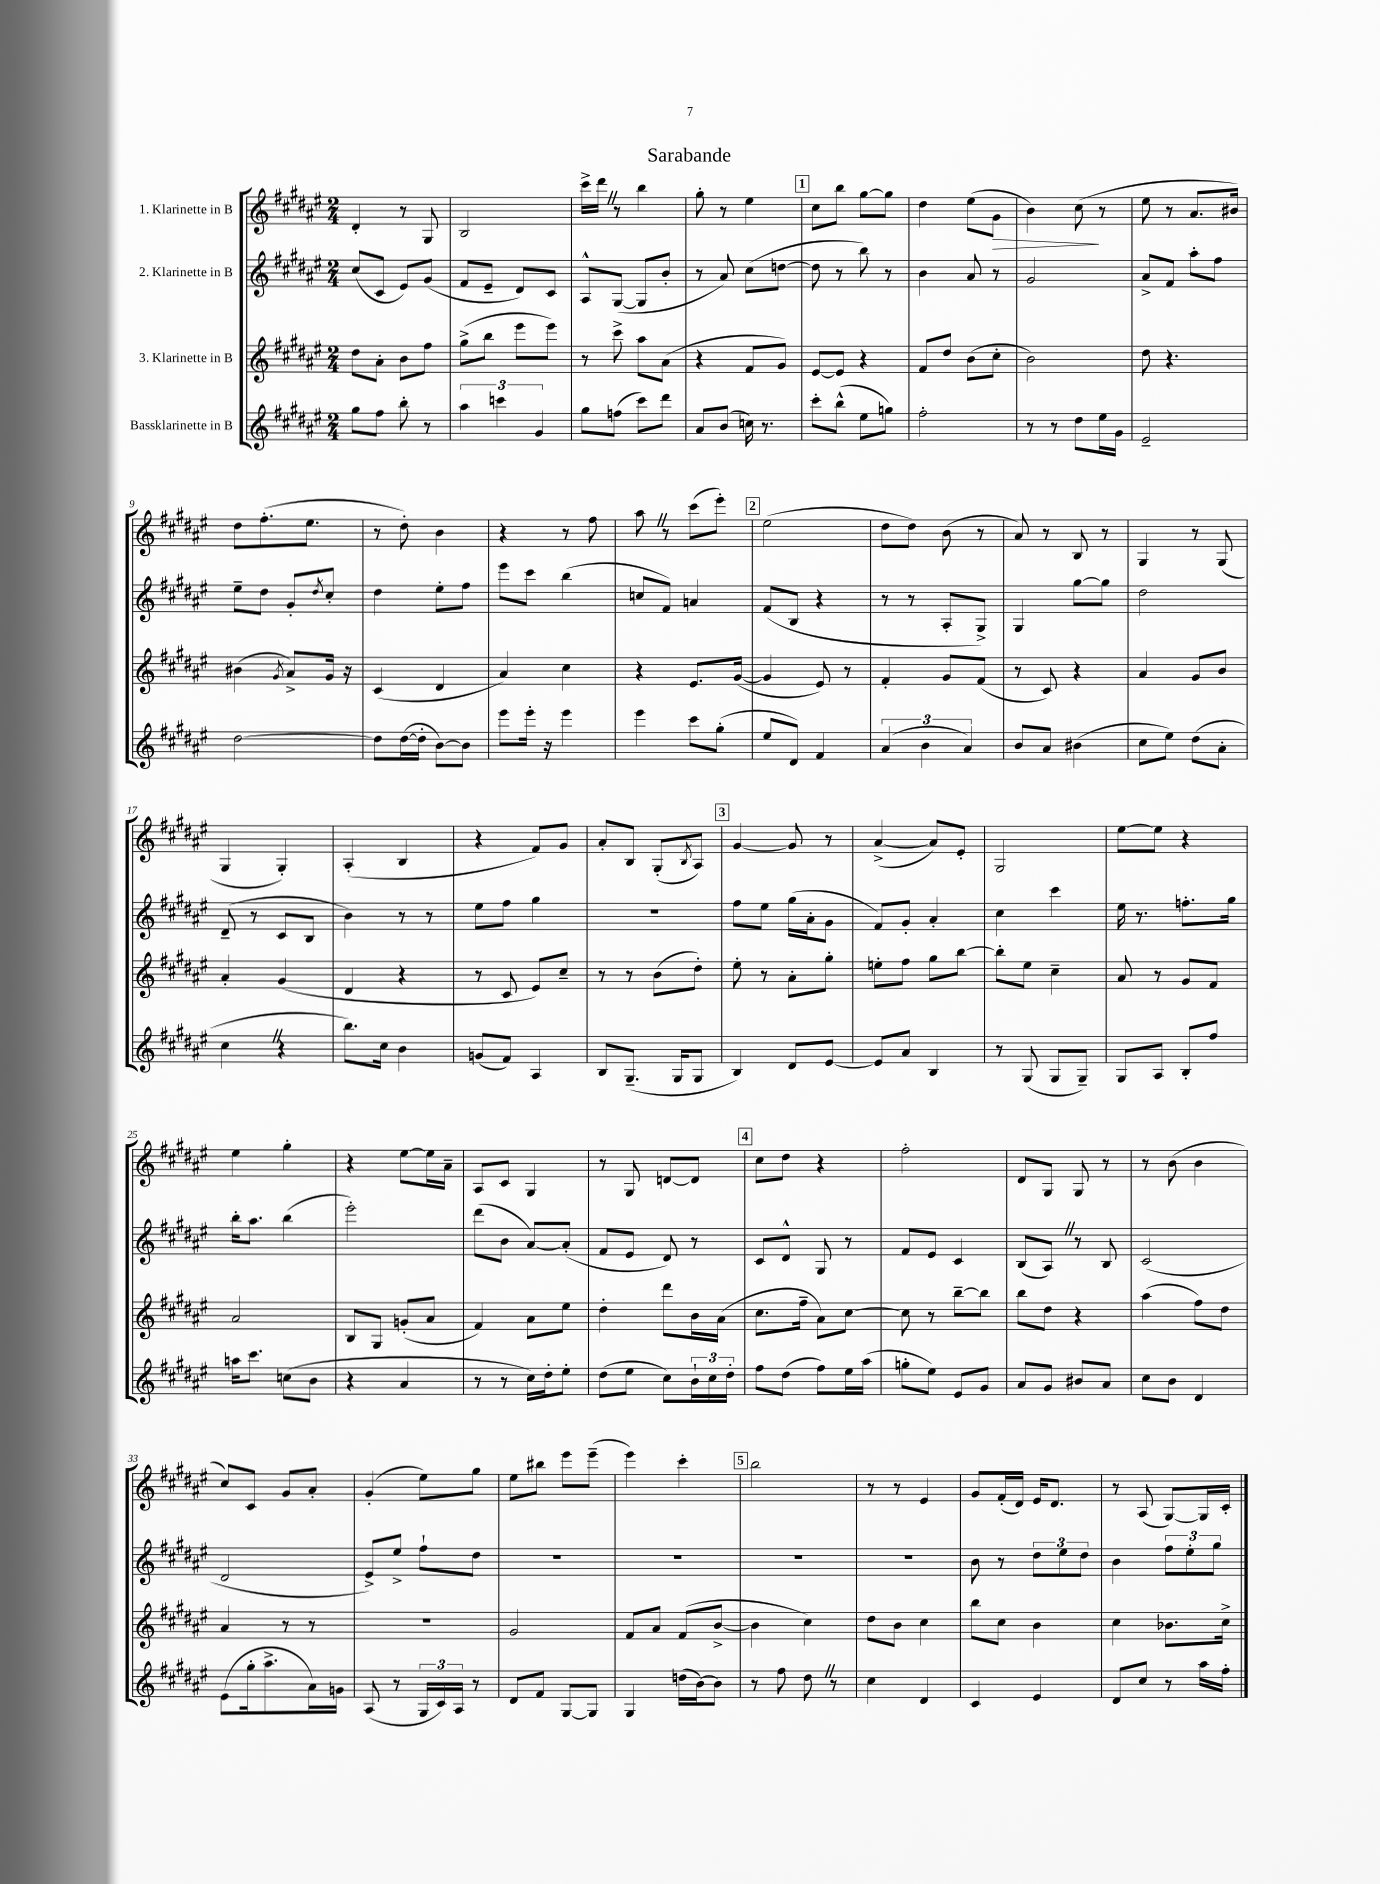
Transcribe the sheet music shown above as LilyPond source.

\header { title = "Sarabande" }
<<
\new StaffGroup <<
\new Staff = "s0" \with { instrumentName = "1. Klarinette in B" } {
    \clef treble \key fis \major \numericTimeSignature \time 2/4
    dis'4-. r8 gis8 |
    b2 |
    cis'''16-> dis'''16 \once \override BreathingSign.text = \markup { \musicglyph "scripts.caesura.straight" } \breathe r8 b''4 |
    gis''8-. r8 eis''4 |
    \mark \markup { \box "1" } cis''8 b''8 gis''8~ gis''8 |
    dis''4 eis''8( gis'8\> |
    b'4) cis''8\!( r8 |
    eis''8 r8 ais'8. bis'16) |
    dis''8 fis''8.-.( eis''8. |
    r8 dis''8-.) b'4 |
    r4 r8 fis''8 |
    ais''8 \once \override BreathingSign.text = \markup { \musicglyph "scripts.caesura.straight" } \breathe r8 cis'''8( eis'''8-.) |
    \mark \markup { \box "2" } eis''2( |
    dis''8 dis''8) b'8( r8 |
    ais'8) r8 b8 r8 |
    gis4 r8 gis8( |
    gis4 gis4-.) |
    ais4-.( b4 |
    r4 fis'8) gis'8 |
    ais'8-. b8 gis8-.( \acciaccatura { b8 } ais8) |
    \mark \markup { \box "3" } gis'4~ gis'8 r8 |
    ais'4~->( ais'8) eis'8-. |
    gis2 |
    eis''8~ eis''8 r4 |
    eis''4 gis''4-. |
    r4 eis''8~ eis''16 ais'16-- |
    ais8 cis'8 gis4 |
    r8 gis8 d'8~ d'8 |
    \mark \markup { \box "4" } cis''8 dis''8 r4 |
    fis''2-. |
    dis'8 gis8 gis8 r8 |
    r8 b'8( b'4 |
    cis''8) cis'8 gis'8 ais'8-. |
    gis'4-.( eis''8) gis''8 |
    eis''8 bis''8 eis'''8 eis'''8--( |
    eis'''4) cis'''4-. |
    \mark \markup { \box "5" } b''2 |
    r8 r8 eis'4 |
    gis'8 fis'16-.( dis'16) eis'16 dis'8. |
    r8 ais8( gis8~) gis16 cis'16-. \bar "|." |
}
\new Staff = "s1" \with { instrumentName = "2. Klarinette in B" } {
    \clef treble \key fis \major \numericTimeSignature \time 2/4
    cis''8( cis'8 eis'8) gis'8( |
    fis'8 eis'8-- dis'8) cis'8 |
    ais8-^ gis8~( gis8 b'8-. |
    r8 ais'8) cis''8( d''8~ |
    \mark \markup { \box "1" } d''8 r8 b''8) r8 |
    b'4 ais'8 r8 |
    gis'2 |
    ais'8-> fis'8 ais''8-. fis''8 |
    eis''8-- dis''8 gis'8-. \acciaccatura { dis''8 } cis''8-. |
    dis''4 eis''8-. fis''8 |
    eis'''8 cis'''8 b''4( |
    c''8 fis'8) a'4 |
    \mark \markup { \box "2" } fis'8( b8 r4 |
    r8 r8 ais8-. gis8->) |
    gis4 gis''8~ gis''8 |
    dis''2 |
    dis'8--( r8 cis'8 b8 |
    b'4) r8 r8 |
    eis''8 fis''8 gis''4 |
    R2 |
    \mark \markup { \box "3" } fis''8 eis''8 gis''16( ais'16-. gis'8 |
    fis'8) gis'8-. ais'4-. |
    cis''4 cis'''4 |
    eis''16 r8. f''8.-. gis''16 |
    b''16-. ais''8. b''4( |
    eis'''2-.) |
    dis'''8( b'8 ais'8~) ais'8-.( |
    fis'8 eis'8 dis'8) r8 |
    \mark \markup { \box "4" } cis'8 dis'8-^ gis8 r8 |
    fis'8 eis'8 cis'4 |
    b8( ais8) \once \override BreathingSign.text = \markup { \musicglyph "scripts.caesura.straight" } \breathe r8 b8 |
    cis'2( |
    dis'2 |
    eis'8->) eis''8-> fis''8-! dis''8 |
    R2 |
    R2 |
    \mark \markup { \box "5" } R2 |
    R2 |
    b'8 r8 \tuplet 3/2 { dis''8 eis''8 dis''8 } |
    b'4 \tuplet 3/2 { fis''8 eis''8-. gis''8 } \bar "|." |
}
\new Staff = "s2" \with { instrumentName = "3. Klarinette in B" } {
    \clef treble \key fis \major \numericTimeSignature \time 2/4
    dis''8 ais'8-. b'8 fis''8 |
    gis''8->( b''8 eis'''8 eis'''8) |
    r8 cis'''8-> ais''8 ais'8( |
    r4 fis'8 gis'8) |
    \mark \markup { \box "1" } eis'8~ eis'8 r4 |
    fis'8 dis''8 b'8( cis''8-. |
    b'2) |
    dis''8 r4. |
    bis'4( \acciaccatura { gis'8 } ais'8->) gis'16 r16 |
    cis'4( dis'4 |
    ais'4) cis''4 |
    r4 eis'8. gis'16~( |
    \mark \markup { \box "2" } gis'4 eis'8) r8 |
    fis'4-. gis'8 fis'8( |
    r8 cis'8) r4 |
    ais'4 gis'8 b'8 |
    ais'4-. gis'4( |
    dis'4 r4 |
    r8 cis'8 eis'8) cis''8-- |
    r8 r8 b'8( dis''8-.) |
    \mark \markup { \box "3" } eis''8-. r8 ais'8-. gis''8-. |
    e''8-. fis''8 gis''8 b''8~ |
    b''8-. eis''8 cis''4-- |
    ais'8 r8 gis'8 fis'8 |
    ais'2 |
    b8 gis8 g'8-.( ais'8 |
    fis'4) ais'8 eis''8 |
    dis''4-. dis'''8 b'16 ais'16( |
    \mark \markup { \box "4" } cis''8. fis''16-- ais'8) cis''8~ |
    cis''8 r8 b''8~-- b''8 |
    b''8 dis''8 r4 |
    ais''4( fis''8) dis''8 |
    ais'4 r8 r8 |
    r2 |
    gis'2 |
    fis'8 ais'8 fis'8( b'8~-> |
    \mark \markup { \box "5" } b'4 cis''4) |
    dis''8 b'8 cis''4 |
    b''8 cis''8 b'4 |
    cis''4 bes'8. cis''16-> \bar "|." |
}
\new Staff = "s3" \with { instrumentName = "Bassklarinette in B" } {
    \clef treble \key fis \major \numericTimeSignature \time 2/4
    gis''8 fis''8 b''8-. r8 |
    \tuplet 3/2 { ais''4 c'''4 gis'4 } |
    gis''8 f''8( cis'''8) dis'''8 |
    ais'8 b'8( c''16) r8. |
    \mark \markup { \box "1" } cis'''8-. b''8-^( eis''8 g''8) |
    fis''2-. |
    r8 r8 dis''8 eis''16 gis'16 |
    eis'2-- |
    dis''2~ |
    dis''8 dis''16~( dis''16-. b'8~) b'8 |
    eis'''8 eis'''16-. r16 eis'''4 |
    eis'''4 cis'''8 gis''8-.( |
    \mark \markup { \box "2" } eis''8 dis'8) fis'4 |
    \tuplet 3/2 { ais'4( b'4 ais'4) } |
    b'8 ais'8 bis'4( |
    cis''8 eis''8) dis''8( ais'8-. |
    cis''4 \once \override BreathingSign.text = \markup { \musicglyph "scripts.caesura.straight" } \breathe r4 |
    b''8.) cis''16 b'4 |
    g'8( fis'8) ais4 |
    b8 gis8.--( gis16 gis8 |
    \mark \markup { \box "3" } b4) dis'8 eis'8~ |
    eis'8 ais'8 b4 |
    r8 gis8( gis8 gis8--) |
    gis8 ais8 b8-. fis''8 |
    a''16 cis'''8. c''8( b'8 |
    r4 ais'4 |
    r8 r8 cis''16) dis''16-. eis''8-. |
    dis''8( eis''8 cis''8) \tuplet 3/2 { b'16-! cis''16 dis''16-. } |
    \mark \markup { \box "4" } fis''8 dis''8( fis''8) eis''16 ais''16( |
    g''8-. eis''8) eis'8 gis'8 |
    ais'8 gis'8 bis'8 ais'8 |
    cis''8 b'8 dis'4 |
    eis'8( gis''16-. ais''8.-> ais'16) g'16 |
    ais8( r8 \tuplet 3/2 { gis16 cis'16) ais16 } r8 |
    dis'8 fis'8 gis8~ gis8 |
    gis4 d''16( b'16~) b'8 |
    \mark \markup { \box "5" } r8 fis''8 dis''8 \once \override BreathingSign.text = \markup { \musicglyph "scripts.caesura.straight" } \breathe r8 |
    cis''4 dis'4 |
    cis'4 eis'4 |
    dis'8 cis''8 r8 ais''16 fis''16-. \bar "|." |
}
>>
>>
